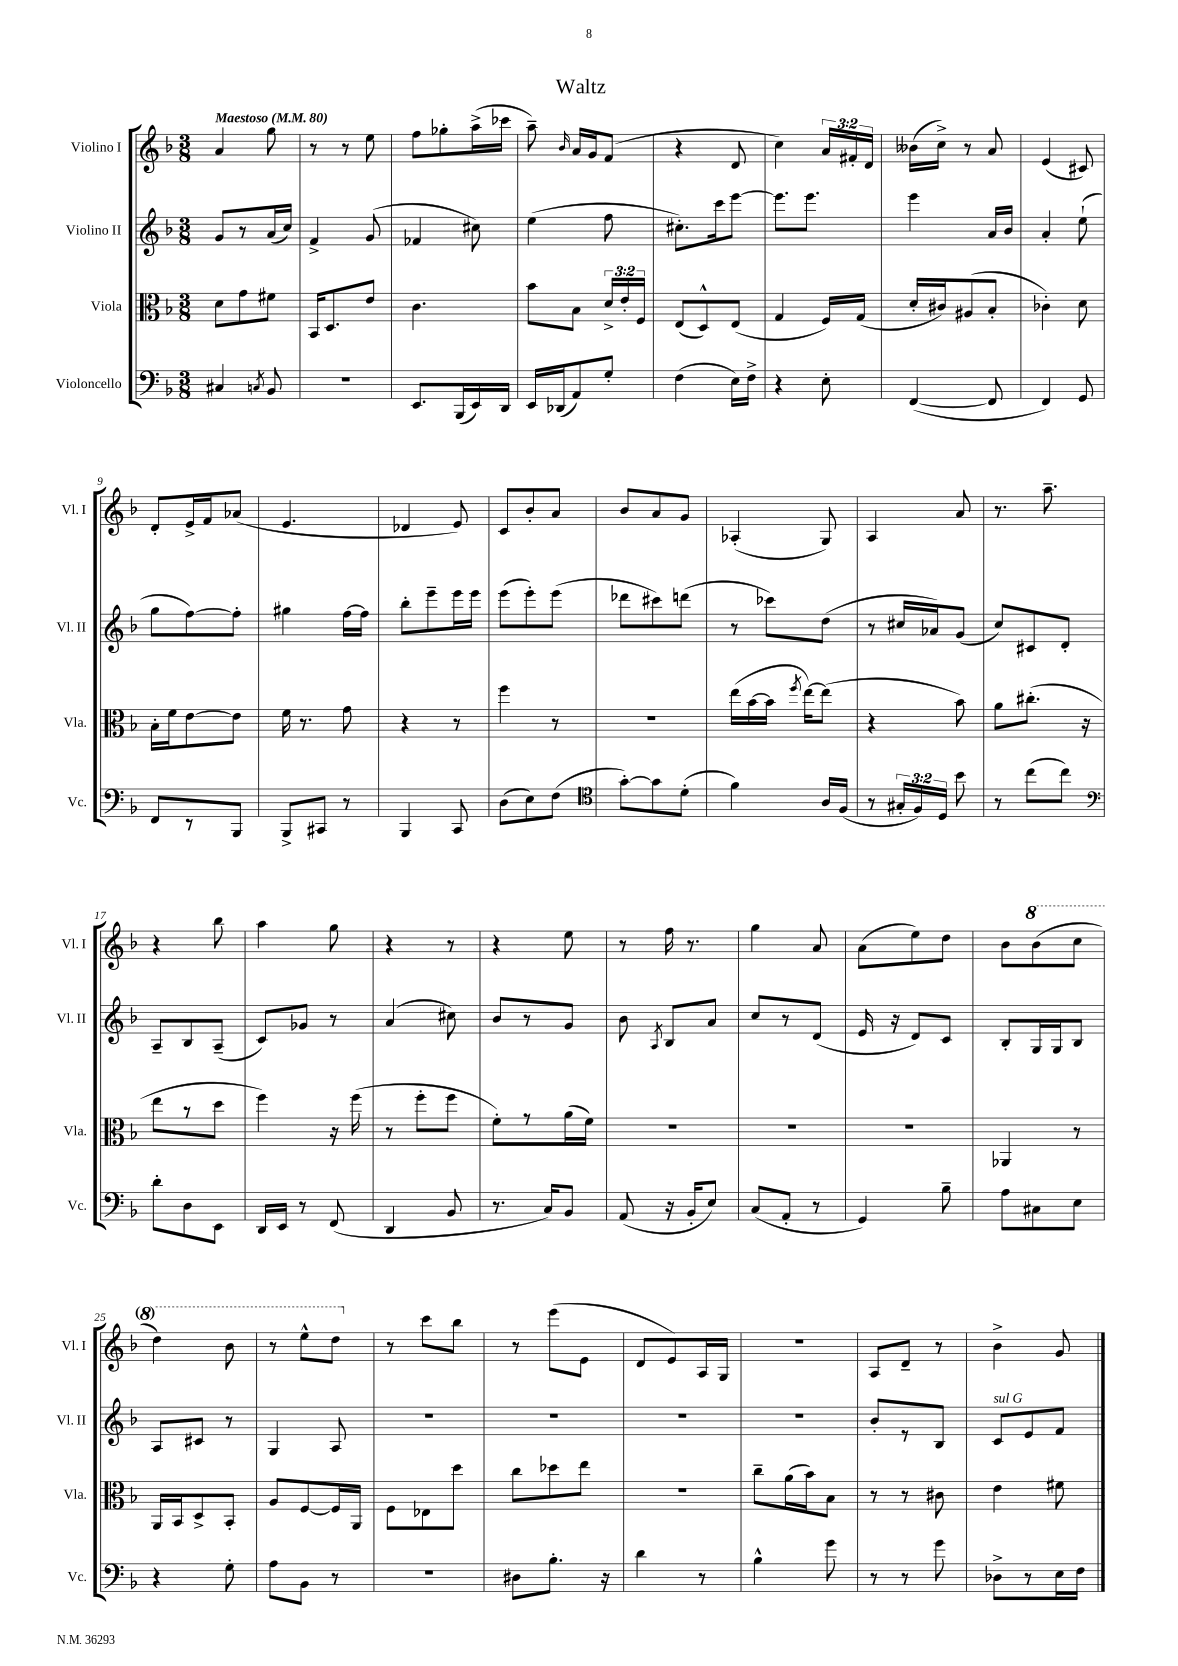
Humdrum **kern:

**kern	**kern	**kern	**kern
*part4	*part3	*part2	*part1
*staff4	*staff3	*staff2	*staff1
*I"Violoncello	*I"Viola	*I"Violino II	*I"Violino I
*I'Vc.	*I'Vla.	*I'Vl. II	*I'Vl. I
*clefF4	*clefC3	*clefG2	*clefG2
*k[b-]	*k[b-]	*k[b-]	*k[b-]
*M3/8	*M3/8	*M3/8	*M3/8
*MM80	*MM80	*MM80	*MM80
=1	=1	=1	=1
!	!	!	!LO:TX:a:B:t=Maestoso
4C#X/	8d\L	8g/L	4a/
.	8g\	8r	.
8qCn/	.	.	.
8BB-/	8f#X\J	(16a/L	8gg\
.	.	16cc/JJ)	.
=2	=2	=2	=2
4.r	16BB-/KL	4f^/	8r
.	8.D/	.	.
.	.	.	8r
.	8e/J	(8g/	8ee\
=3	=3	=3	=3
8.EE/L	4.c\	4f-X/	8ff\L
.	.	.	8gg-X'\
(16BBB-/L	.	.	.
16EE/)	.	8cc#X\)	(16aa^\L
16DD/JJ	.	.	16ccc-X\JJ
=4	=4	=4	=4
16EE/LL	8b-\L	(4ee\	8aa~\)
(16DD-X/J	.	.	.
.	.	.	16qqb-/
8AA/)	8B-\J	.	16a/LL
.	.	.	16g/J
8G'/J	24d^/LL	8ff\	(8f/J
.	24e'/	.	.
.	24F/JJ	.	.
=5	=5	=5	=5
(4F\	(8E/L	8.cc#X'\L)	4r
.	8D^^/)	.	.
.	.	16ccc\k	.
16E\LL)	(8E/J	[8eee\J	8d/
16F^\JJ	.	.	.
=6	=6	=6	=6
4r	4G/	8.eee\L]	4cc\)
.	.	8.eee\J	.
8E'\	16F/LL)	.	24a/LL
.	.	.	24f#X'/
.	(16G/JJ	.	.
.	.	.	24d/JJ
=7	=7	=7	=7
([4FF/	16d'/LL	4eee\	(16b--X\LL
.	16c#X/J)	.	16cc^\JJ)
.	(8A#X/	.	8r
8FF/]	8B-'/J	16a/LL	8a/
.	.	16b-/JJ	.
=8	=8	=8	=8
4FF/)	4c-X'\)	4a'/	(4e/
8GG/	8d\	(8ee`\	8c#X/)
!!LO:LB:g=z
=9	=9	=9	=9
8FF/L	16B-'\LL	8gg\L	8d'/L
.	16f\J	.	.
8r	[8e\	[8ff\)	16e^/L
.	.	.	16f/J
8BBB-/J	8e\J]	8ff'\J]	(8a-X/J
=10	=10	=10	=10
8BBB-^/L	16f\	4gg#X\	4.e/
.	8.r	.	.
8CC#X/J	.	.	.
8r	8g\	[16ff\LL	.
.	.	16ff\JJ]	.
=11	=11	=11	=11
4BBB-/	4r	8bb-'\L	4d-X/
.	.	8eee~\	.
8CC/	8r	16eee\L	8e/)
.	.	16eee\JJ	.
=12	=12	=12	=12
(8D\L	4ff\	(8eee\L	8c/L
8E\)	.	8eee'\)	8b-'/
(8F\J	8r	(8eee\J	8a/J
=13	=13	=13	=13
*clefC4	*	*	*
[8g'\L)	4.r	8ddd-X\L	8b-/L
8g\]	.	8ccc#X\)	8a/
(8d'\J	.	(8dddn\J	8g/J
=14	=14	=14	=14
4f\)	(16ee\LL	8r	(4A-X'/
.	[16b-\	.	.
.	16b-\JJ]	8ccc-X\L)	.
.	8qff/	.	.
.	[16ee\KL)	.	.
16A/LL	(8ee\J]	(8dd\J	8G/)
(16F/JJ	.	.	.
=15	=15	=15	=15
8r	4r	8r	4A/
24G#X'/LL	.	16cc#X/LL	.
24F/)	.	.	.
.	.	16a-X/J)	.
24D/JJ	.	.	.
8b-\	8b-\)	(8g/J	8a/
=16	=16	=16	=16
8r	8a\L	8cc/L)	8.r
(8cc\L	(8.cc#X'\J	8c#X/	.
.	.	.	8.aa~\
8cc\J)	.	8d'/J	.
.	16r	.	.
!!LO:LB:g=z
=17	=17	=17	=17
*clefF4	*	*	*
8d'\L	8ee\L	8A~/L	4r
8D\	8r	8B-/	.
8EE\J	8dd\J	(8A~/J	8bb-\
=18	=18	=18	=18
16DD/LL	4ff\)	8c/L)	4aa\
16EE/JJ	.	.	.
8r	.	8g-X/J	.
(8FF/	16r	8r	8gg\
.	(16ff\	.	.
=19	=19	=19	=19
4DD/	8r	(4a/	4r
.	8ff'\L	.	.
8BB-/	8ff\J	8cc#X\)	8r
=20	=20	=20	=20
8.r	8f'\L)	8b-/L	4r
.	8r	8r	.
16C/KL)	.	.	.
8BB-/J	(16a\L	8g/J	8ee\
.	16f\JJ)	.	.
=21	=21	=21	=21
(8AA/	4.r	8b-\	8r
.	.	8qA/	.
16r	.	8B-/L	16ff\
16BB-'/KL	.	.	8.r
8E/J)	.	8a/J	.
=22	=22	=22	=22
(8C/L	4.r	8cc/L	4gg\
8AA'/J	.	8r	.
8r	.	(8d/J	8a/
=23	=23	=23	=23
4GG/)	4.r	16e/	(8a\L
.	.	16r	.
.	.	8d/L)	8ee\)
8B-~\	.	8c/J	8dd\J
=24	=24	=24	=24
8A\L	4AA-X/	8B-'/L	8b-\L
*	*	*	*8va
8C#X\	.	16G/L	(8bb-\
.	.	16G/J	.
8E\J	8r	8B-/J	8ccc\J
!!LO:LB:g=z
=25	=25	=25	=25
4r	16AA/LL	8A/L	4ddd\)
.	16BB-/J	.	.
.	8D^/	8c#X/J	.
8G'\	8BB-'/J	8r	8bb-\
=26	=26	=26	=26
8A\L	8A/L	4G/	8r
8BB-\J	[8F/	.	8eee^^\L
8r	16F/L]	8A/	8ddd\J
.	16AA/JJ	.	.
=27	=27	=27	=27
*	*	*	*X8va
4.r	8F\L	4.r	8r
.	8E-X\	.	8ccc\L
.	8dd\J	.	8bb-\J
=28	=28	=28	=28
8D#X\L	8cc\L	4.r	8r
8.B-'\J	8dd-X\	.	(8eee\L
.	8ee\J	.	8e\J
16r	.	.	.
=29	=29	=29	=29
4d\	4.r	4.r	8d/L
.	.	.	8e/)
8r	.	.	16A/L
.	.	.	16G/JJ
=30	=30	=30	=30
4B-^^\	8cc~\L	4.r	4.r
.	(16a\L	.	.
.	16b-\J)	.	.
8g\	8B-\J	.	.
=31	=31	=31	=31
8r	8r	8b-'/L	8A/L
8r	8r	8r	8d~/J
8g\	8c#X\	8B-/J	8r
=32	=32	=32	=32
!	!	!LO:TX:a:i:t=sul G	!
8D-X^\L	4e\	8c/L	4b-^\
8r	.	8e/	.
16E\L	8f#X\	8f/J	8g/
16F\JJ	.	.	.
==	==	==	==
*-	*-	*-	*-
